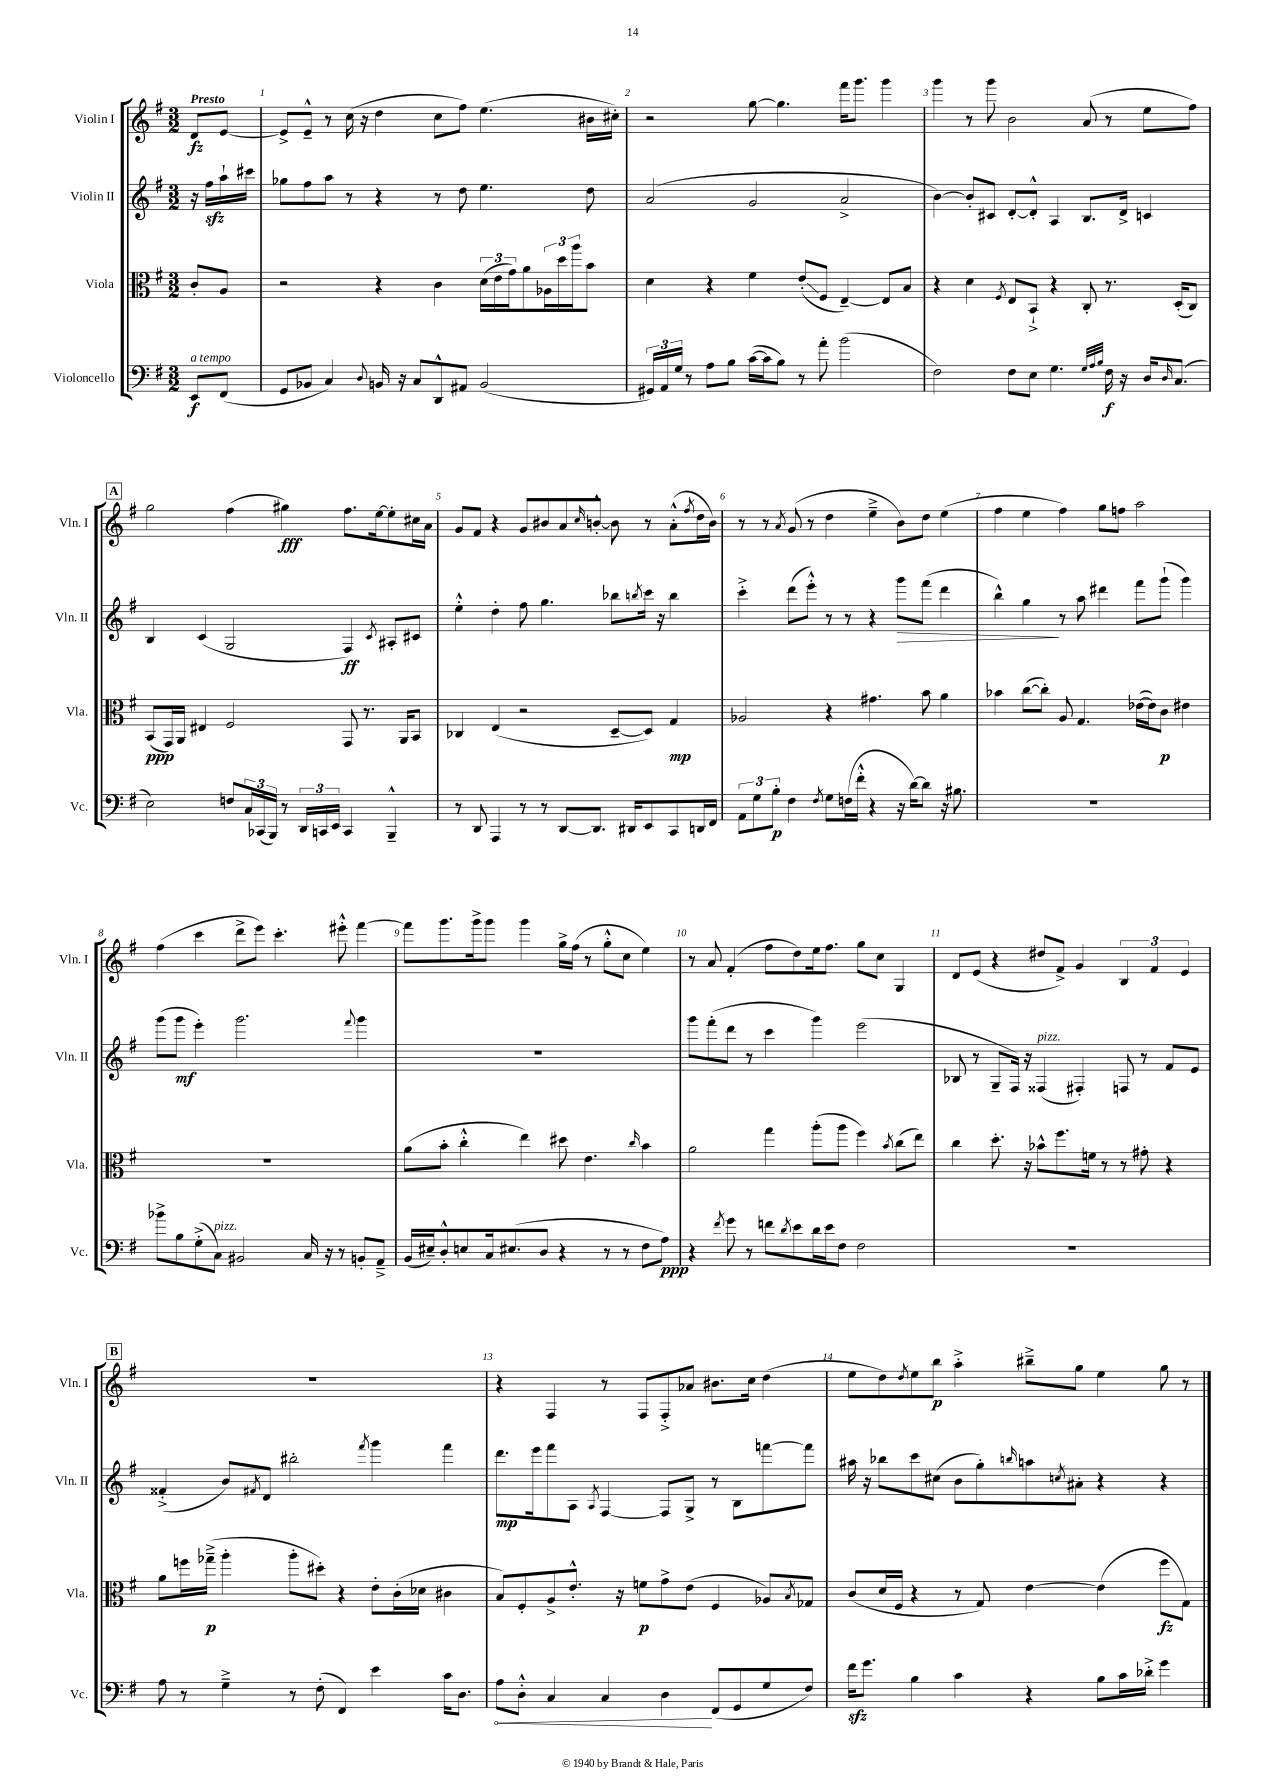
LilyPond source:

<<
\new StaffGroup <<
\new Staff = "s0" \with { instrumentName = "Violin I" shortInstrumentName = "Vln. I" } {
    \clef treble \key g \major \numericTimeSignature \time 3/2 \partial 4 \tempo "Presto"
    d'8\fz e'8~ |
    e'8-> e'8---^ r8 c''16( r16 d''4 c''8 fis''8) e''4.( bis'16 cis''16-.) |
    r2 g''8~ g''4. fis'''16 g'''8. g'''4 |
    g'''4 r8 g'''8 b'2 a'8( r8 e''8 fis''8) |
    \mark \markup { \box "A" } g''2 fis''4( gis''4\fff) fis''8. e''16~ e''8-. cis''16 a'16 |
    g'8 fis'8 r4 g'8 bis'8 a'8 \grace { c''16 } b'8~-.-^ b'8 r8 a'8-.-^( \acciaccatura { fis''8 } d''16 b'16) |
    r8 r8 \acciaccatura { a'8 } g'8( r8 d''4 e''4---> b'8) d''8 e''4( |
    fis''4 e''4 fis''4) g''8 f''8 a''2 |
    fis''4( c'''4 d'''8-> e'''8) c'''4.-. eis'''8-.-^ fis'''4~ |
    fis'''8 g'''8. g'''16-> g'''8 g'''4 g''16-> fis''16( r8 g''8-.-^ c''8 e''4) |
    r8 a'8 fis'4-.( fis''8 d''8) e''16 fis''8. g''8 c''8 g4 |
    d'8 e'8( r4 dis''8 fis'8->) g'4 \tuplet 3/2 { b4 fis'4 e'4 } |
    \mark \markup { \box "B" } R1. |
    r4 fis4 r8 fis8 fis8-.-> aes'8 bis'8. c''16 d''4( |
    e''8 d''8) \acciaccatura { d''8 } e''8 b''8\p a''4-.-> bis''8---> g''8 e''4 g''8 r8 \bar "|." |
}
\new Staff = "s1" \with { instrumentName = "Violin II" shortInstrumentName = "Vln. II" } {
    \clef treble \key g \major \numericTimeSignature \time 3/2 \partial 4
    r16 fis''16\sfz a''16-! cis'''16 |
    ges''8 fis''8 a''8 r8 r4 r8 d''8 e''4. d''8 |
    a'2( g'2 a'2-> |
    b'4~) b'8-. cis'8 d'8~-. d'8-.-^ a4 b8. d'16-> c'4 |
    \mark \markup { \box "A" } b4 c'4( g2 fis4\ff) \acciaccatura { c'8 } ais8-. cis'8 |
    e''4-.-^ d''4-. fis''8 g''4. bes''8 \acciaccatura { b''8 } c'''16 r16 b''4 |
    c'''4-.-> d'''8( e'''8-.-^) r8 r8 r4 g'''8\> fis'''8( d'''4 |
    b''4-^) g''4\! r8 a''8 dis'''4 fis'''8 g'''8-!( g'''4) |
    g'''8( g'''8\mf e'''4-.) g'''2. \appoggiatura { fis'''8 } g'''4 |
    R1. |
    g'''8 fis'''8-.( d'''8 r8 c'''4 g'''4) e'''2( |
    bes8 r8 g8-- fis16) r16 fisis4^\markup { \italic "pizz." }( fis4-.) f8 r8 fis'8 e'8 |
    \mark \markup { \box "B" } fisis'4-.->( b'8) \acciaccatura { fis'8 } d'8 bis''2-. \acciaccatura { fis'''8 } g'''4 fis'''4 |
    d'''8.\mp e'''16 fis'''8 a8 \acciaccatura { a8 } fis4~ fis8 g8-> r8 b8 f'''8~ f'''8 |
    ais''16 r16 bes''8 c'''8 cis''8( b'8 g''8-.) \grace { b''16 } a''8 \acciaccatura { c''8 } ais'8-. r4 r4 \bar "|." |
}
\new Staff = "s2" \with { instrumentName = "Viola" shortInstrumentName = "Vla." } {
    \clef alto \key g \major \numericTimeSignature \time 3/2 \partial 4
    c'8-. a8 |
    r2 r4 c'4 \tuplet 3/2 { d'16( e'16 g'16) } a'8 \tuplet 3/2 { aes16 d''16 a''16 } b'8 |
    d'4 r4 fis'4 e'8-.\glissando( fis8 e4~--) e8 b8 |
    r4 d'4 \acciaccatura { fis8 } e8 b,8-!-> r4 c8-. r8. d16-.( c8) |
    \mark \markup { \box "A" } b,8\ppp( g,16) a,16 eis4 fis2 g,8 r8. a,16 b,8 |
    ces4 e4( r2 d8~-- d8) g4\mp |
    aes2 r4 gis'4. b'8 a'4 |
    bes'4 c''8~( c''8-.) a8 g4. ees'16~( ees'16) c'8\p eis'4 |
    R1. |
    a'8( b'8-. c''4-.-^ e''4) dis''8 e'4. \grace { c''16 } b'4 |
    a'2 g''4 a''8-.( a''8 fis''4) \acciaccatura { b'8 } c''8( e''8) |
    c''4 d''8.-. r16 bes'8-^ fis''8. f'16 r8 r8 gis'8-. r4 |
    \mark \markup { \box "B" } a'8 f''16 ges''16--->\p( a''4-. a''8-. dis''8-.) r4 e'8-. c'16-.( des'16 cis'4 |
    b8) fis8-. a8-> e'8.-.-^ r16 f'8\p g'8-> e'8( fis4 aes8) \acciaccatura { b8 } ges8 |
    c'8( d'16 fis16 r4 r8 g8) e'4~ e'4( fis''8\fz g8) \bar "|." |
}
\new Staff = "s3" \with { instrumentName = "Violoncello" shortInstrumentName = "Vc." } {
    \clef bass \key g \major \numericTimeSignature \time 3/2 \partial 4
    e,8\f^\markup { \italic "a tempo" } fis,8( |
    g,8 bes,8 c4) \appoggiatura { d8 } b,16 r16 c8 d,8-^ ais,8 b,2( |
    \tuplet 3/2 { gis,16) a,16 g16 } r8 a8 b8 c'16~( c'16 b8) r8 a'8-. b'2( |
    fis2) fis8 e8 g4. \grace { g32 a32 b32 } fis16\f r16 d16 \grace { d16 } c8.( |
    \mark \markup { \box "A" } e2) f8 \tuplet 3/2 { c16 ces,16( b,,16) } r8 \tuplet 3/2 { d,16 c,16 e,16 } c,4 b,,4---^ |
    r8 d,8 a,,4 r8 r8 d,8~ d,8. dis,16 e,8 c,8 d,16 fis,16 |
    \tuplet 3/2 { a,8 g8 b8-.\p } fis4 \acciaccatura { fis8 } g8 f16( fis'16-.-^ r4 r16 d'16~) d'8 r16 bis8. |
    R1. |
    bes'8-> b8 g8-.->( c8^\markup { \italic "pizz." }) bis,2 c16 r16 r8 b,8-. a,8---> |
    b,16( eis16--) d8-.-^ e8 c16 eis8.( d8 r4 r8 r8 fis8 a8\ppp) |
    r4 \acciaccatura { fis'8 } g'8 r8 f'8 \acciaccatura { d'8 } e'8 d'16 e'16 fis8 fis2 |
    R1. |
    \mark \markup { \box "B" } a8 r8 g4---> r8 fis8-.( fis,4) e'4 c'16 d8. |
    \once \override Hairpin.circled-tip = ##t a8\< d8-.-^ c4 c4 d4\! fis,8( g,8 g8 fis8) |
    fis'16\sfz g'8. b4 c'4 r4 b8 c'16 des'16-.-> g'4 \bar "|." |
}
>>
>>
\layout { \context { \Score \override BarNumber.break-visibility = ##(#f #t #t) barNumberVisibility = #all-bar-numbers-visible } }
